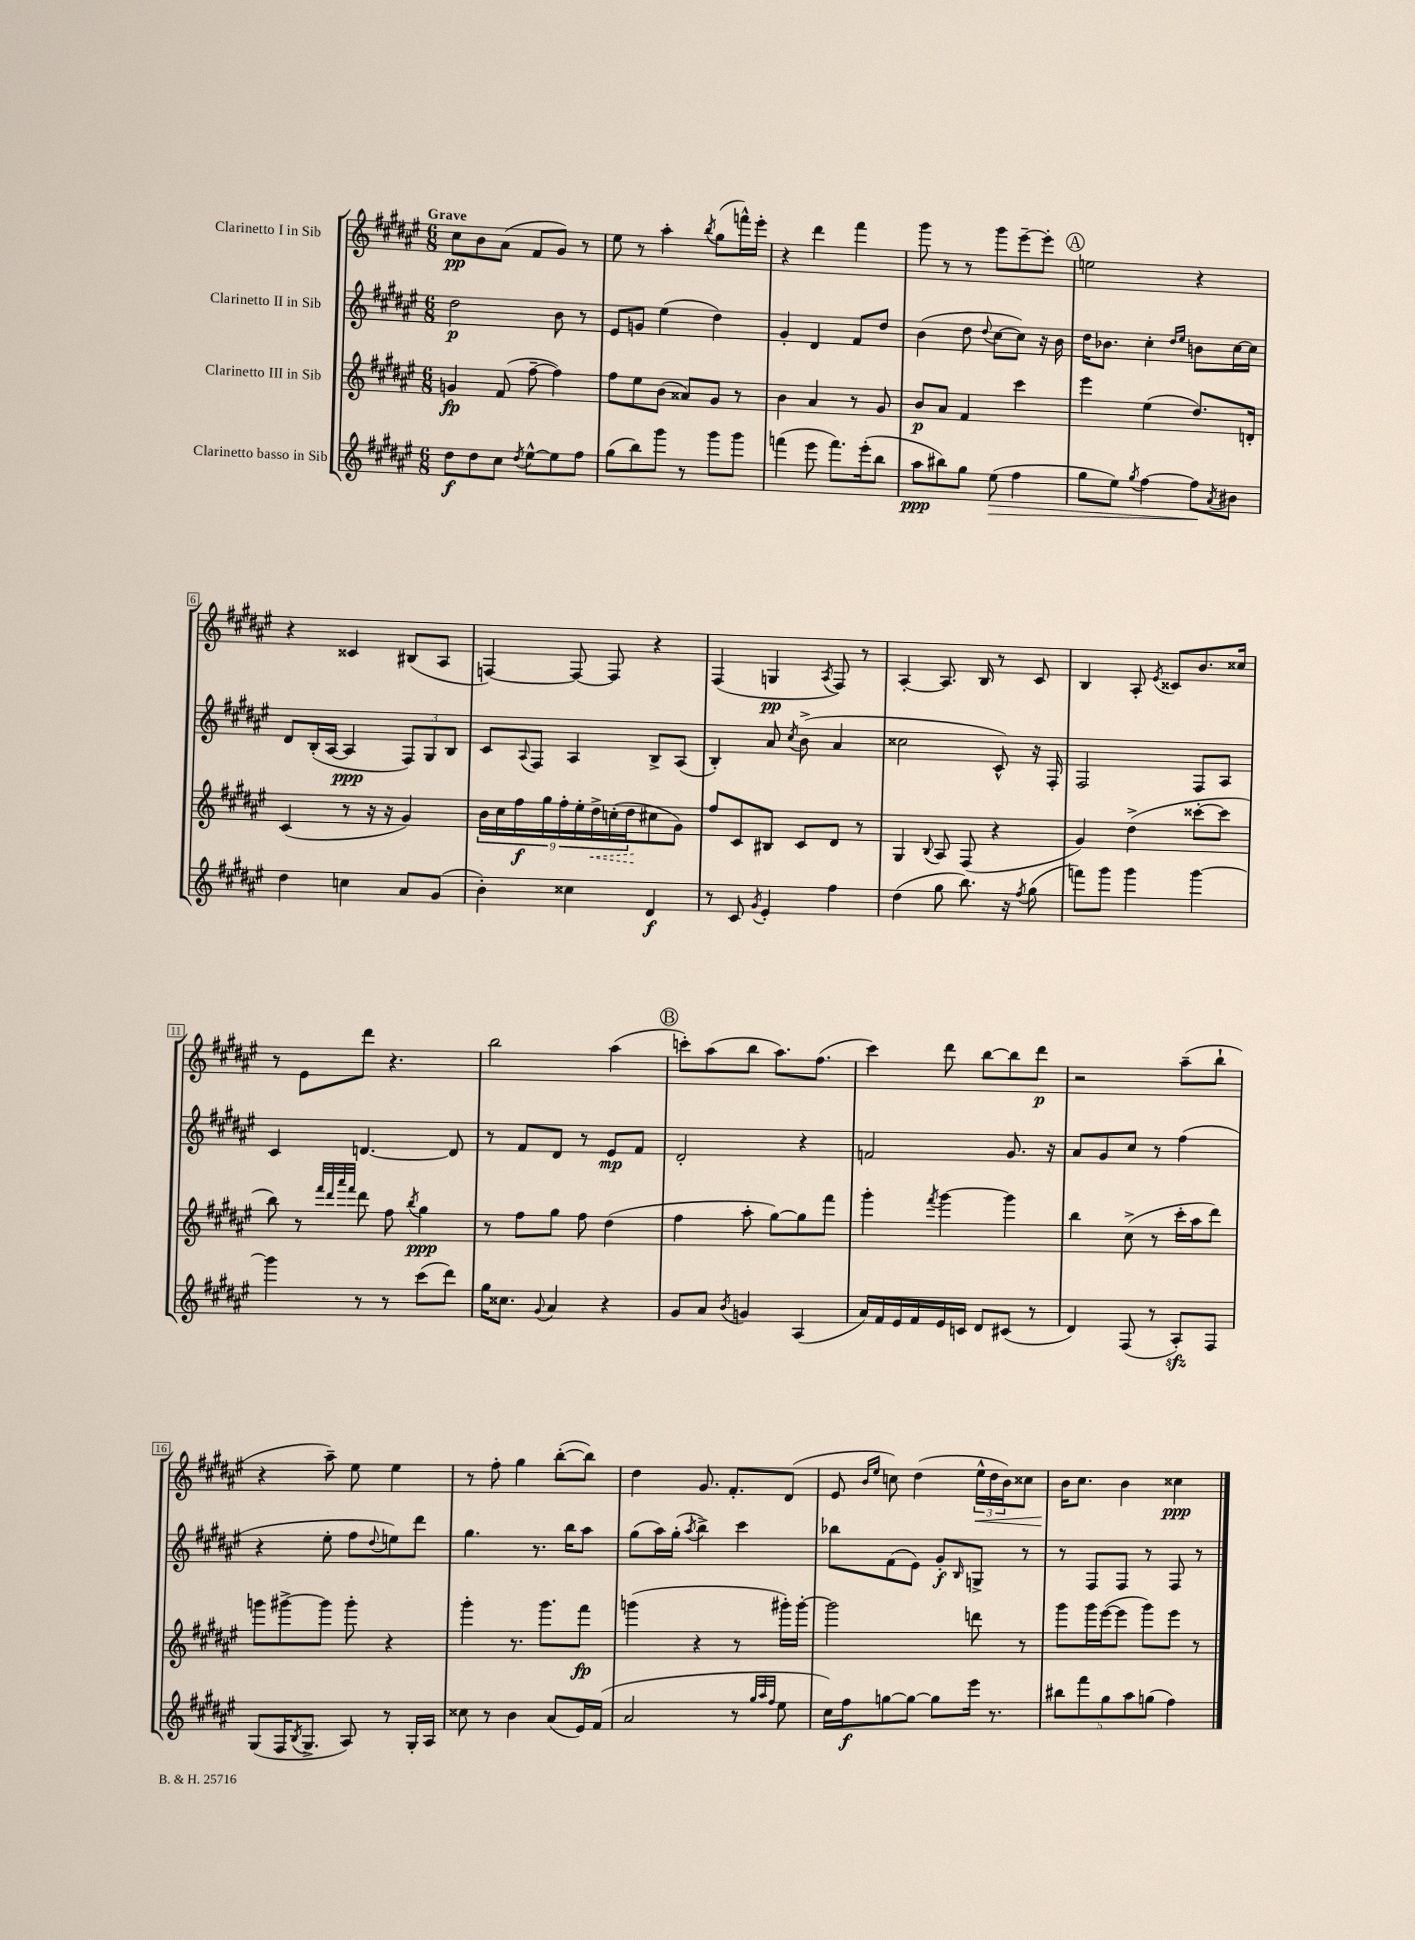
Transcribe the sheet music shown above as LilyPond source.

<<
\new StaffGroup <<
\new Staff = "s0" \with { instrumentName = "Clarinetto I in Sib" } {
    \clef treble \key fis \major \numericTimeSignature \time 6/8 \tempo "Grave"
    cis''8\pp b'8 ais'8( fis'8 gis'8) r8 |
    eis''8 r8 ais''4-. \acciaccatura { b''8 } gis''8( f'''16-^) eis'''16-. |
    r4 dis'''4 fis'''4 |
    gis'''8 r8 r8 gis'''8 eis'''8~-- eis'''8-. |
    \mark \markup { \circle "A" } e''2 r4 |
    r4 cisis'4 bis8( ais8 |
    f4~) f8~ f8 r4 |
    fis4( g4\pp \acciaccatura { ais8 } fis8) r8 |
    ais4~-. ais8. b16 r8 cis'8 |
    b4 ais8-. \acciaccatura { eis'8 } cisis'8 b'8. cisis''16 |
    r8 eis'8 dis'''8 r4. |
    b''2 ais''4( |
    \mark \markup { \circle "B" } c'''8-.) ais''8( b''8 ais''8.) fis''8.( |
    cis'''4) dis'''8 b''8~ b''8 dis'''8\p |
    r2 ais''8--( b''8-! |
    r4 ais''8--) eis''8 eis''4 |
    r8 fis''8-. gis''4 b''8~-.( b''8) |
    dis''4 gis'8. fis'8.-. dis'8( |
    eis'8 \grace { b'16 eis''16 } c''8) dis''4( \tuplet 3/2 { eis''16-^\< dis''16 b'16) } cisis''8 |
    b'16\! cis''8. b'4 cisis''4\ppp \bar "|." |
}
\new Staff = "s1" \with { instrumentName = "Clarinetto II in Sib" } {
    \clef treble \key fis \major \numericTimeSignature \time 6/8
    dis''2\p b'8 r8 |
    eis'8 g'8 eis''4( dis''4) |
    gis'4-. dis'4 fis'8 dis''8 |
    b'4( dis''8 \appoggiatura { dis''8 } cis''8~ cis''8) r16 b'16 |
    \mark \markup { \circle "A" } dis''16 bes'8. cis''4-. \grace { dis''16 eis''16 } b'8 cis''16~ cis''16 |
    dis'8 b16-.( ais16~ ais4\ppp \tuplet 3/2 { fis8) gis8 b8 } |
    cis'8 \appoggiatura { ais8 } fis8 ais4 b8-> ais8( |
    b4-.) ais'8 \acciaccatura { cis''8 } b'8->( ais'4 |
    cisis''2 cis'8-^) r16 fis16-. |
    fis2 fis8 ais8 |
    cis'4 d'4.~ d'8 |
    r8 fis'8 dis'8 r8 eis'8\mp fis'8 |
    \mark \markup { \circle "B" } dis'2-. r4 |
    f'2 gis'8. r16 |
    ais'8 gis'8 cis''8 r8 fis''4( |
    r4 eis''8-. fis''8 \appoggiatura { dis''8 } e''8) dis'''8 |
    gis''4. r8. b''16 ais''8 |
    gis''8( ais''16) gis''16-.( \acciaccatura { ais''8 } b''4->) cis'''4 |
    bes''8 fis'8( eis'8) gis'8-.\f \grace { b16 } g8-> r8 |
    r8 fis8 fis8 r8 fis8 r8 \bar "|." |
}
\new Staff = "s2" \with { instrumentName = "Clarinetto III in Sib" } {
    \clef treble \key fis \major \numericTimeSignature \time 6/8
    g'4\fp fis'8( fis''8~-- fis''4) |
    fis''8 eis''8 b'8( aisis'8) gis'8 r8 |
    b'4 ais'4 r8 gis'8 |
    b'8\p ais'8 fis'4 cis'''4 |
    \mark \markup { \circle "A" } eis'''4 eis''4( dis''8.) d'16-. |
    cis'4( r8 r16 r16 gis'4) |
    \tuplet 9/8 { b'16 cis''16 fis''16\f gis''16 fis''16-. eis''16-. \once \override Hairpin.style = #'dashed-line dis''16->\< c''16-.( dis''16\! } cis''8 gis'8) |
    fis''8 cis'8 bis8 cis'8 dis'8 r8 |
    gis4 \appoggiatura { b8 } ais8 fis8( r4 |
    gis'4) dis''4->( cisis'''8~-. cisis'''8 |
    b''8) r8 \grace { fis'''32 dis'''32 ais'''32 fis'''32 } dis'''8 fis''8 \acciaccatura { b''8 } gis''4\ppp |
    r8 fis''8 gis''8 fis''8 dis''4( |
    \mark \markup { \circle "B" } fis''4 ais''8-. gis''8~) gis''8 fis'''8 |
    gis'''4-. \acciaccatura { fis'''8 } gis'''4~ gis'''4 |
    b''4 cis''8->( r8 cis'''16-. ais''16 dis'''8) |
    g'''8 gis'''8~-> gis'''8 gis'''8-. r4 |
    gis'''4-. r8. gis'''8. fis'''8\fp |
    g'''4( r4 r8 gis'''16-.) gis'''16~-. |
    gis'''2 d'''8 r8 |
    gis'''8 gis'''16 eis'''16~( eis'''8 gis'''8) eis'''8 r8 \bar "|." |
}
\new Staff = "s3" \with { instrumentName = "Clarinetto basso in Sib" } {
    \clef treble \key fis \major \numericTimeSignature \time 6/8
    dis''8\f dis''8 cis''8 \acciaccatura { dis''8 } eis''8~-^ eis''8 fis''8 |
    gis''8( b''8) gis'''8 r8 gis'''8 gis'''8 |
    f'''4( eis'''8 f'''8.) eis'''16-.( b''8 |
    ais''8\ppp bis''8) gis''8 eis''8\>( fis''4 |
    \mark \markup { \circle "A" } gis''8 eis''8) \acciaccatura { gis''8 } fis''4~ fis''8\! \acciaccatura { ais'8 } bis'8 |
    dis''4 c''4 ais'8 gis'8( |
    b'4-.) cisis''4 dis'4\f |
    r8 cis'8 \acciaccatura { gis'8 } eis'4-. fis''4 |
    dis''4( gis''8 b''8.) r16 \acciaccatura { fis''8 } gis''8( |
    f'''8) gis'''8 gis'''4 gis'''4~ |
    gis'''4 r8 r8 cis'''8( dis'''8) |
    gis''16 cisis''8. \appoggiatura { gis'8 } ais'4 r4 |
    \mark \markup { \circle "B" } gis'8 ais'8 \acciaccatura { b'8 } g'4 ais4( |
    ais'16) fis'16 eis'16 fis'16 eis'16 c'16 dis'8 cis'8( r8 |
    dis'4) fis8( r8 ais8-.\sfz) fis8 |
    gis8( fis16 \acciaccatura { b8 } gis8.-> ais8) r8 gis16-. ais16 |
    cisis''8 r8 b'4 ais'8( eis'16) fis'16( |
    ais'2 r8 \grace { gis''32 ais''32 fis''32 } eis''8 |
    cis''16) fis''16\f g''8~ g''8~ g''8 eis'''16 r8. |
    \tuplet 5/4 { bis''8 fis'''8 gis''8 ais''8 g''8( } fis''4) \bar "|." |
}
>>
>>
\layout { \context { \Score \override BarNumber.stencil = #(make-stencil-boxer 0.1 0.3 ly:text-interface::print) } }
